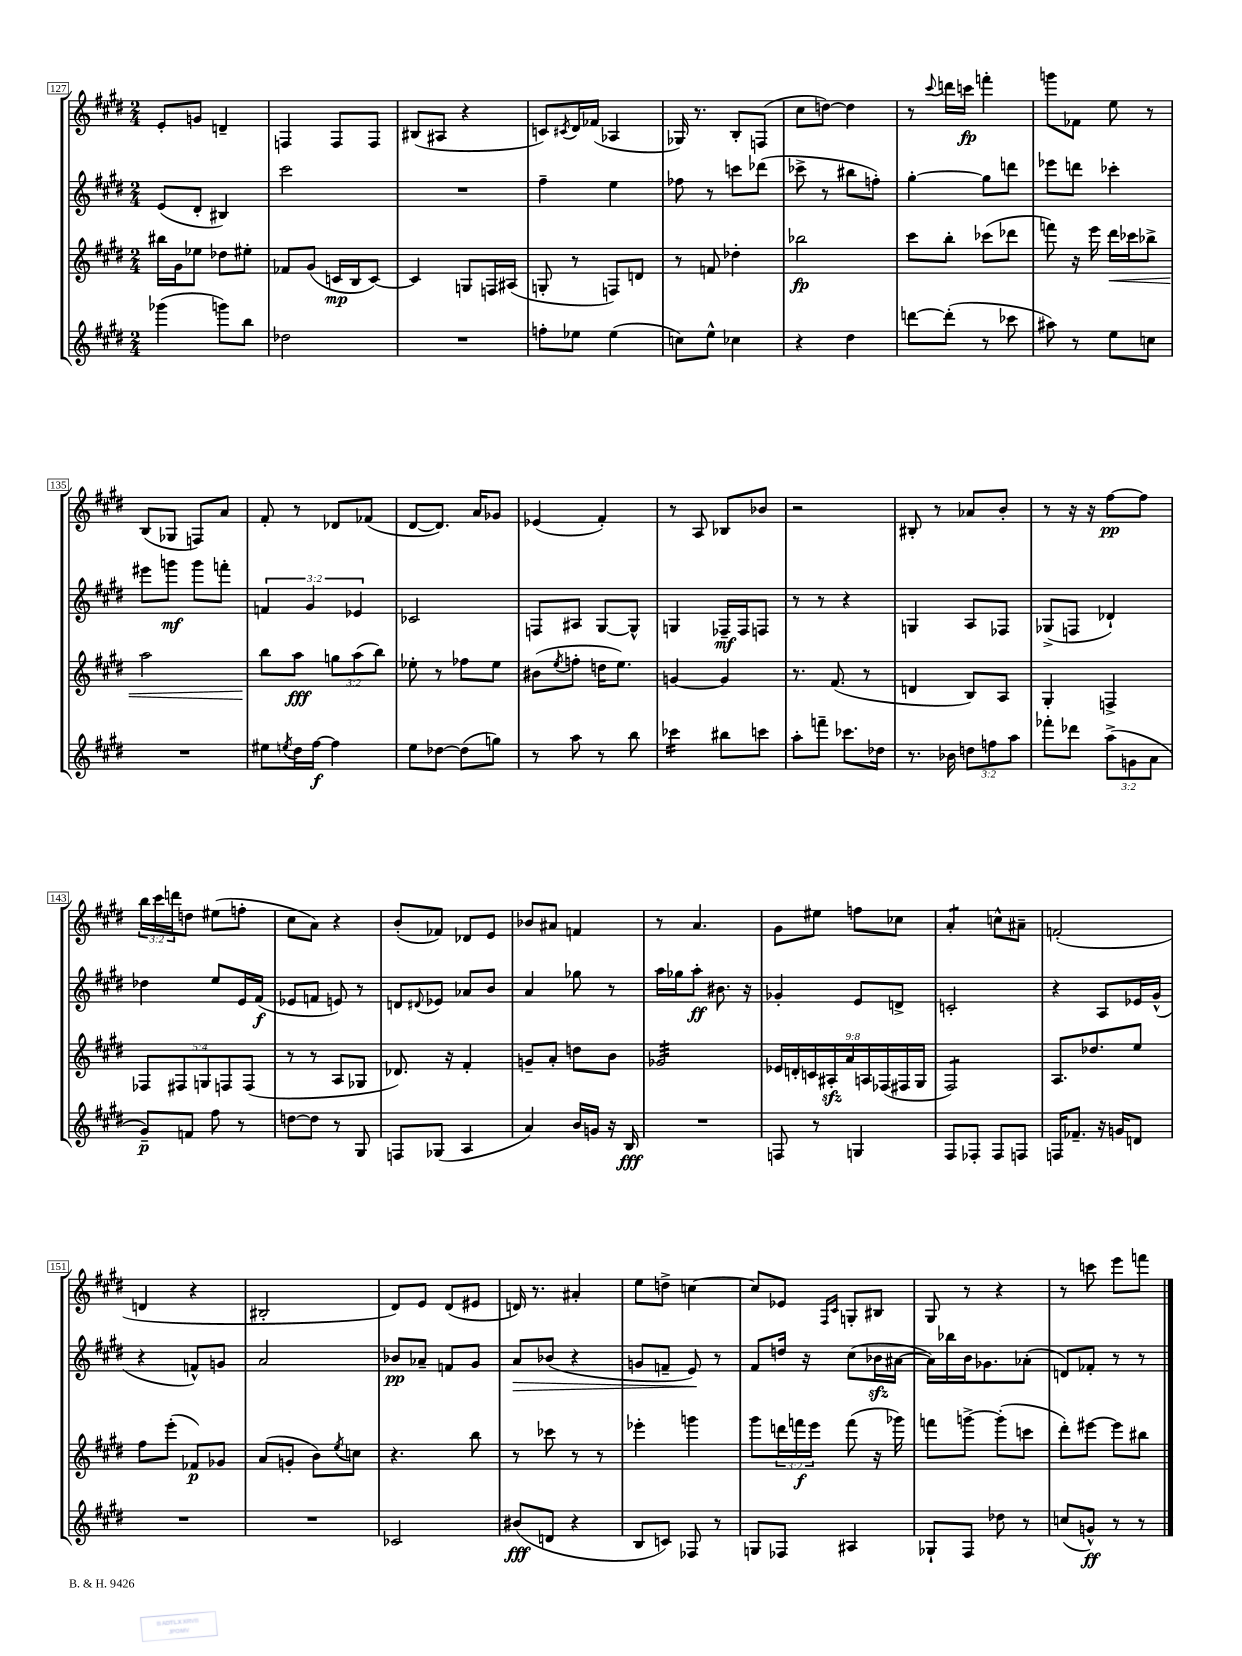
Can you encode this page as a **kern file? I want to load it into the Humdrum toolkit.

**kern	**kern	**kern	**kern
*staff4	*staff3	*staff2	*staff1
*clefG2	*clefG2	*clefG2	*clefG2
*k[f#c#g#d#]	*k[f#c#g#d#]	*k[f#c#g#d#]	*k[f#c#g#d#]
*M2/4	*M2/4	*M2/4	*M2/4
(4ggg-	16bb#	(8e	8e'
.	16g#	.	.
.	8ee-	8d#'	8g
8ggg)	8dd-	4B#)	4d~
8bb	8ee#'	.	.
=	=	=	=
2dd-	8f-	2ccc#	4F
.	(8g#	.	.
.	16c	.	8F
.	16B	.	.
.	[8c)	.	8F
=	=	=	=
2r	4c]	2r	(8B#
.	.	.	8A#
.	8G	.	4r
.	16F	.	.
.	(16A#	.	.
=	=	=	=
8ff'	8G'	4ff#~	8c)
.	.	.	8qc#
8ee-	8r	.	16d#
.	.	.	(16f-
(4ee-	8F)	4ee	4A-
.	8d	.	.
=	=	=	=
8cc)	8r	8ff-	16G-)
.	.	.	8.r
8ee^^	8f	8r	.
4cc-	4dd-'	8ccc	8B'
.	.	(8ddd-	(8F
=	=	=	=
4r	2bb-	8ccc-^	8cc#
.	.	8r	[8dd)
4dd#	.	8bb#	4dd]
.	.	8ff')	.
=	=	=	=
[8ddd	8ccc#	[4gg#'	8r
.	.	.	8qqccc#
(8ddd']	8bb'	.	16ddd
.	.	.	16ccc
8r	(8ccc-	8gg#]	4fff'
8ccc-	8ddd-	8ddd	.
=	=	=	=
8aa#)	8fff)	8eee-	8ggg
8r	16r	8ddd	8f-
.	16eee	.	.
8ee	16ddd#	4ccc-'	8ee
.	16ccc-	.	.
8cc	8bb-^	.	8r
=	=	=	=
2r	2aa	8eee#	(8B
.	.	8ggg	8G-
.	.	8ggg	8F)
.	.	8fff'	8a
=	=	=	=
8ee#	8bb	6f	8f#'
8qee	.	.	.
16dd#	8aa	.	8r
.	.	6g#	.
[16ff#	.	.	.
4ff#]	12gg	.	8d-
.	(12aa	6e-	.
.	.	.	(8f-
.	12bb)	.	.
=	=	=	=
8ee	8ee-'	2c-	[8d#
[8dd-	8r	.	8.d#])
(8dd-]	8ff-	.	.
.	.	.	16a
8gg)	8ee-	.	8g-
=	=	=	=
8r	(8b#	8F	(4e-
.	8qee	.	.
8aa	8ff'	8A#	.
8r	16dd	[8G#	4f#')
.	8.ee)	.	.
8bb	.	8G#^^]	.
=	=	=	=
4ccc-	[4g	4G	8r
.	.	.	8A
8bb#	4g]	16F-~	8B-
.	.	16F-	.
8ccc	.	8F	8b-
=	=	=	=
8aa'	8.r	8r	2r
8fff~	.	8r	.
.	(8.f#	.	.
8.ccc-	.	4r	.
.	8r	.	.
16dd-	.	.	.
=	=	=	=
8.r	4d	4G	8B#'
.	.	.	8r
16b-	.	.	.
12dd	8B)	8A	8a-
12ff	.	.	.
.	8A	8F-	8b'
12aa	.	.	.
=	=	=	=
8fff-'	4G#'	(8G-^	8r
8ddd-	.	8F	16r
.	.	.	16r
(12aa^	4F^	4d-`)	[8ff#
12g	.	.	.
.	.	.	8ff#]
12a	.	.	.
=	=	=	=
8g#~)	10F-	4dd-	24bb
.	.	.	24ccc#
.	.	.	24ddd
.	10F#	.	.
8f	.	.	8dd
.	10G	.	.
8ff#	.	8ee	(8ee#
.	10F	.	.
8r	.	16e	8ff'
.	(10F	.	.
.	.	(16f#	.
=	=	=	=
[8dd	8r	8e-	8cc#
8dd]	8r	8f	8a)
8r	8A	8e)	4r
8G#	8G-	8r	.
=	=	=	=
8F	8.d-)	8d	(8b'
.	.	8qqd#	.
(8G-	.	8e-	8f-)
.	16r	.	.
4A	4f#'	8a-	8d-
.	.	8b	8e
=	=	=	=
4a)	8g~	4a	8b-
.	8a'	.	8a#
16b	8dd	8gg-	4f
16g	.	.	.
16r	8b	8r	.
16B	.	.	.
=	=	=	=
2r	2g-	16aa	8r
.	.	16gg-	.
.	.	8aa'	4.a
.	.	8.b#	.
.	.	16r	.
=	=	=	=
8F	18e-	4g-'	8g#
.	18d'	.	.
.	18c	.	.
8r	.	.	8ee#
.	18A#'	.	.
.	18a	.	.
4G	.	8e	8ff
.	18A	.	.
.	(18F-	.	.
.	.	8d^	8cc-
.	18F#	.	.
.	18G#	.	.
=	=	=	=
8F#	2F#)	2c'	4a'
8F-'	.	.	.
8F-	.	.	8cc^^
8F	.	.	8a#~
=	=	=	=
16F	8.A	4r	(2f'
8.f-~	.	.	.
.	8.dd-	.	.
16r	.	8A	.
16g	.	.	.
8d	8ee	16e-	.
.	.	(16g#^^	.
=	=	=	=
2r	8ff#	4r	4d
.	(8eee'	.	.
.	8f-)	8f^^)	4r
.	8g-	8g	.
=	=	=	=
2r	(8a	2a	2B#'
.	8g'	.	.
.	8b)	.	.
.	8qee	.	.
.	8cc	.	.
=	=	=	=
2c-	4.r	8b-	8d#)
.	.	8a-~	8e
.	.	8f	(8d#
.	8bb	8g#	8e#
=	=	=	=
(8b#	8r	8a	16d)
.	.	.	8.r
8d	8ccc-	(8b-	.
4r	8r	4r	4a#'
.	8r	.	.
=	=	=	=
8B	4eee-'	8g	8ee
8c)	.	8f~	8dd^
8F-	4ggg	8e)	[4cc
8r	.	8r	.
=	=	=	=
8G	8ggg#	8f#	8cc]
8F-	24ddd	16dd	8e-
.	24fff	.	.
.	.	16r	.
.	24eee	.	.
.	.	.	16qqF#
.	.	.	16qqc#
4A#	(8fff	(8cc#	8G'
.	16r	16b-	8B#
.	16ggg-)	[16a#	.
=	=	=	=
8G-`	8fff	16a#])	8G#
.	.	16bb-	.
8F#	[8ggg^	16b	8r
.	.	8.g-	.
8dd-	(8ggg']	.	4r
8r	8ccc	(8a-'	.
=	=	=	=
(8cc	8ddd#')	8d)	8r
8g^^)	[8eee#	8f-'	8ccc
8r	8eee#]	8r	8eee
8r	8bb#	8r	8fff
==	==	==	==
*-	*-	*-	*-
